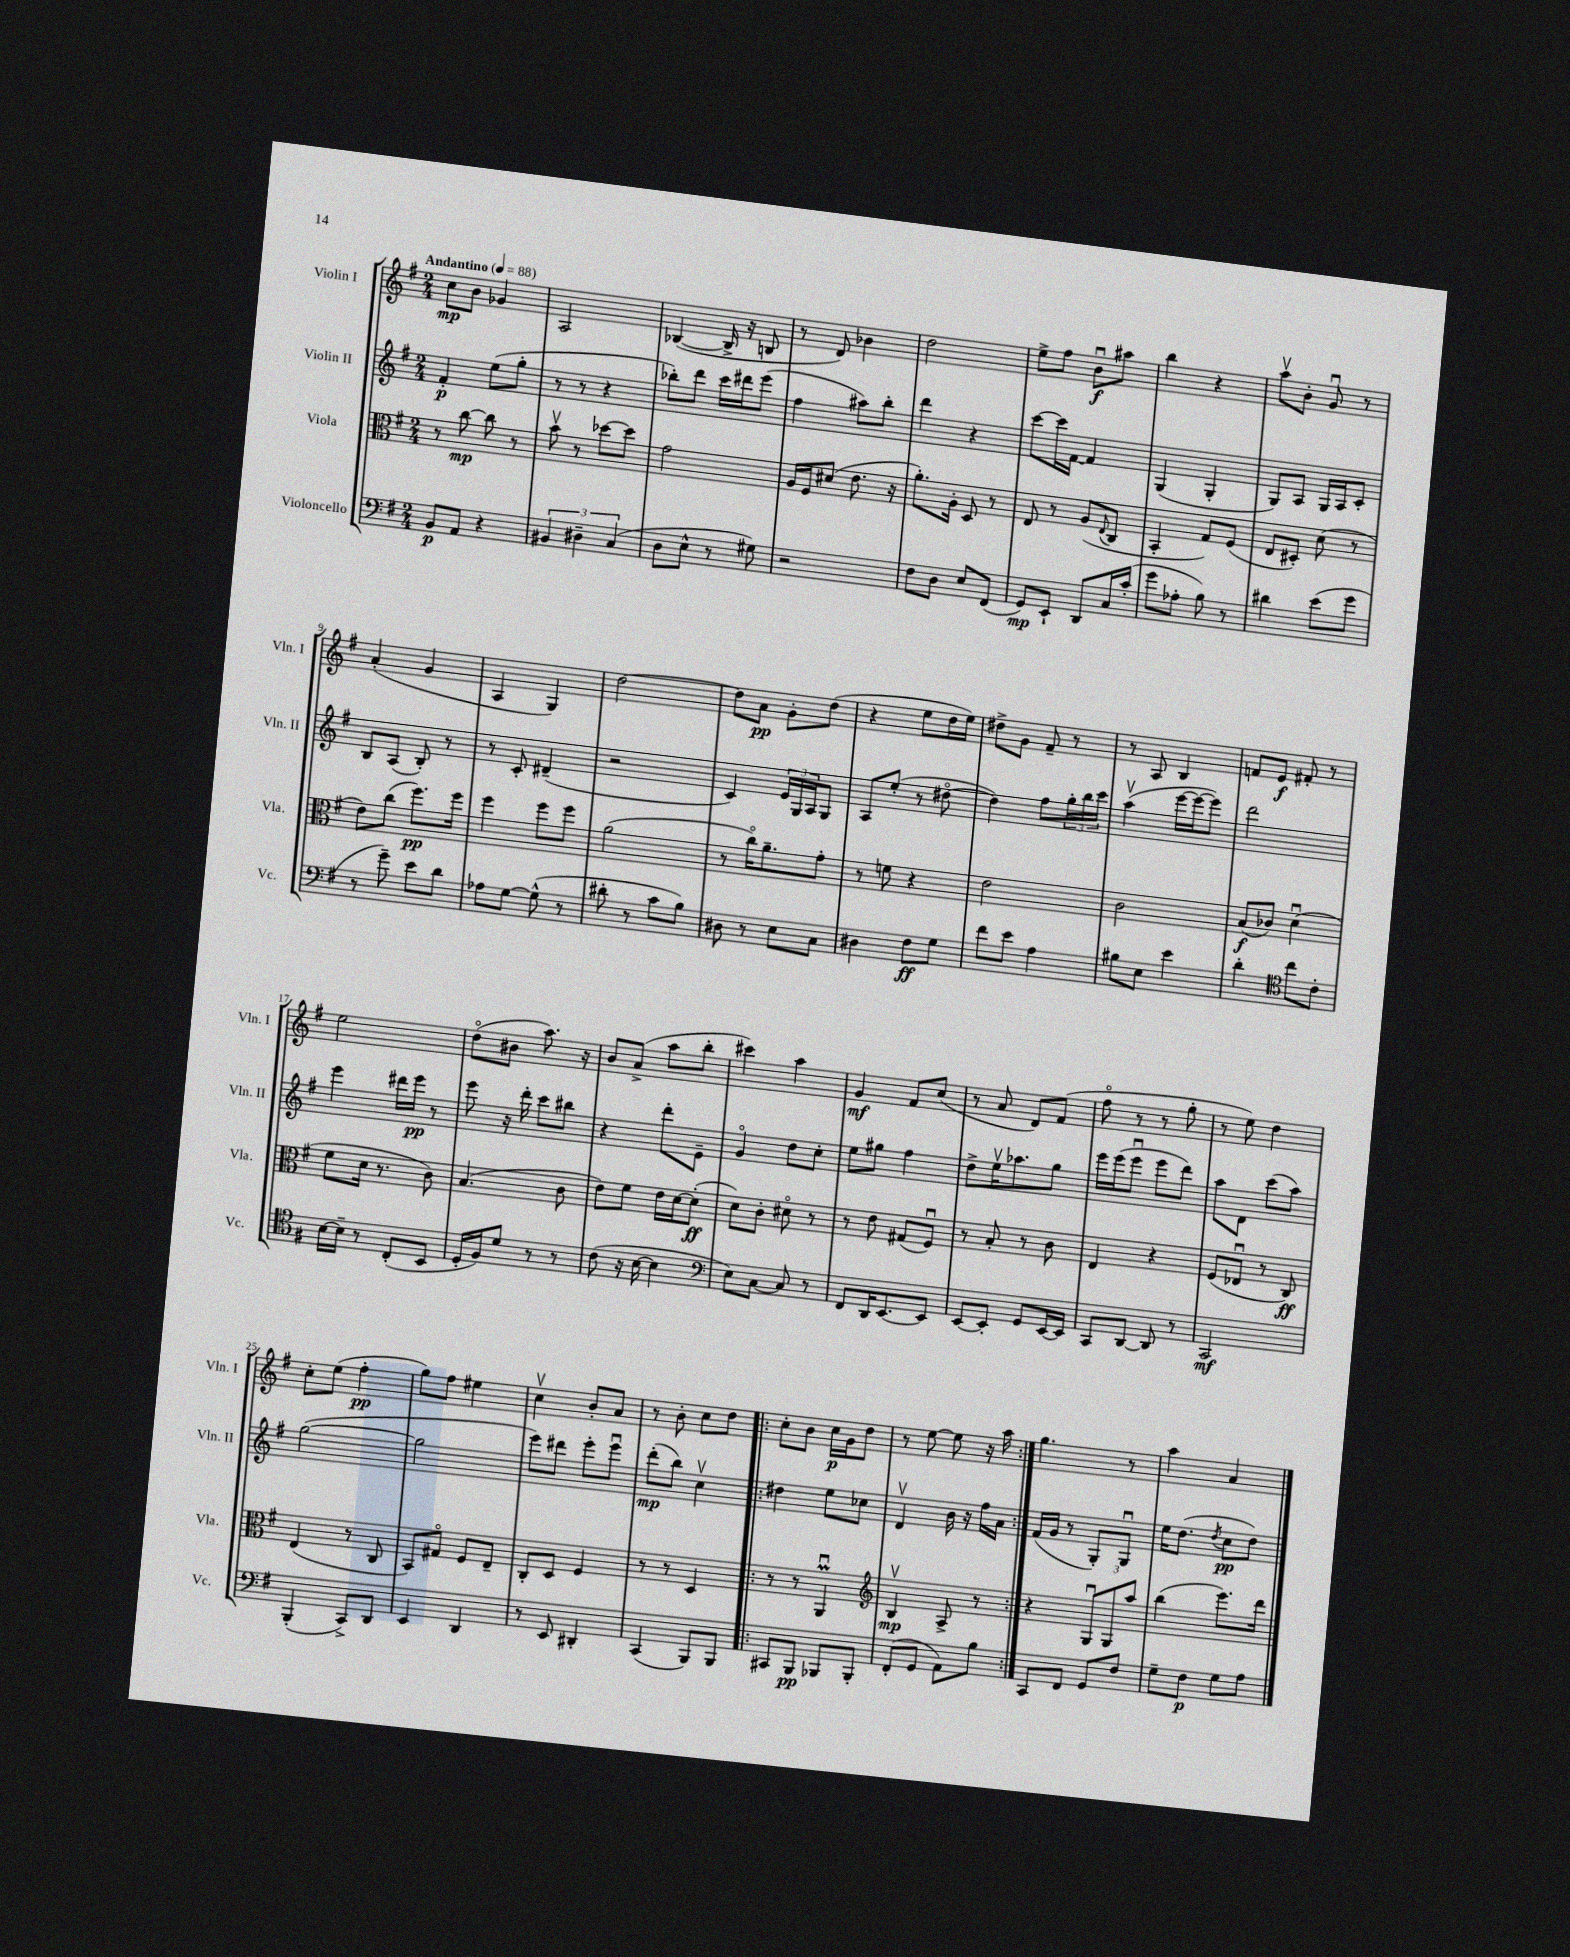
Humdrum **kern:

**kern	**dynam	**kern	**dynam	**kern	**dynam	**kern	**dynam
*part4	*part4	*part3	*part3	*part2	*part2	*part1	*part1
*staff4	*staff4	*staff3	*staff3	*staff2	*staff2	*staff1	*staff1
*I"Violoncello	*	*I"Viola	*	*I"Violin II	*	*I"Violin I	*
*I'Vc.	*	*I'Vla.	*	*I'Vln. II	*	*I'Vln. I	*
*clefF4	*	*clefC3	*	*clefG2	*	*clefG2	*
*k[f#]	*	*k[f#]	*	*k[f#]	*	*k[f#]	*
*M2/4	*	*M2/4	*	*M2/4	*	*M2/4	*
*MM88	*	*MM88	*	*MM88	*	*MM88	*
=1	=1	=1	=1	=1	=1	=1	=1
!	!	!	!	!	!	!LO:TX:a:B:t=Andantino	!
8BB/L	p	8r	.	4f#'/	p	8cc\L	mp
8AA/J	.	[8cc\	mp	.	.	8b\J	.
4r	.	8cc\]	.	(8ee\L	.	4g-X/	.
.	.	8r	.	8gg'\J	.	.	.
=2	=2	=2	=2	=2	=2	=2	=2
6BB#X/	.	8bv\	.	8r	.	2A/	.
.	.	8r	.	8r	.	.	.
6D#X~\	.	.	.	.	.	.	.
.	.	[8dd-X\L	.	4r	.	.	.
(6C/	.	.	.	.	.	.	.
.	.	8dd-\J]	.	.	.	.	.
=3	=3	=3	=3	=3	=3	=3	=3
8D\L	.	2g\	.	8bb-X'\L)	.	([4B-X/	.
8E^^\J	.	.	.	8ddd\J	.	.	.
8r	.	.	.	16ccc\LL	.	16B-^/]	.
.	.	.	.	16ddd#X\J	.	16r	.
8G#X\)	.	.	.	(8eee\J	.	8Bn/	.
=4	=4	=4	=4	=4	=4	=4	=4
2r	.	16A/LL	.	4ff#\	.	8r	.
.	.	16F#/J	.	.	.	.	.
.	.	(8d#X/J	.	.	.	8d/)	.
.	.	8.e\	.	8aa#X\L)	.	4b-X\	.
.	.	.	.	8bb'\J	.	.	.
.	.	16r	.	.	.	.	.
=5	=5	=5	=5	=5	=5	=5	=5
8F#\L	.	8.a'\L)	.	4ddd\	.	2dd\	.
8D\J	.	.	.	.	.	.	.
.	.	16A'\Jk	.	.	.	.	.
8E/L	.	8D/	.	4r	.	.	.
(8FF#/J	.	8r	.	.	.	.	.
=6	=6	=6	=6	=6	=6	=6	=6
8GG/L)	mp	8E/	.	[8ccc\L	.	8ee^\L	.
8EE`/J	.	8r	.	16ccc\L]	.	8ff#\J	.
.	.	.	.	[16f#\JJ	.	.	.
8DD/L	.	(8A/L	.	4f#/]	.	8bu\L	f
.	.	8qqE/	.	.	.	.	.
16C/L	.	8C/J	.	.	.	8aa#X\J	.
(16c'/JJ	.	.	.	.	.	.	.
=7	=7	=7	=7	=7	=7	=7	=7
8g\L	.	4BB'/	.	(4G/	.	4bb\	.
8A-X'\J	.	.	.	.	.	.	.
8B\)	.	8G/L)	.	4G'/	.	4r	.
8r	.	(8F#/J	.	.	.	.	.
=8	=8	=8	=8	=8	=8	=8	=8
4d#X\	.	8E/L	.	8G/L)	.	8aav\L	.
.	.	8D#X'/J)	.	8A/J	.	8b'\J	.
(8e\L	.	(8d\	.	16G/LL	.	8gu/	.
.	.	.	.	16A/J	.	.	.
8g\J	.	8r	.	8c'/J	.	8r	.
!!LO:LB:g=z
=9	=9	=9	=9	=9	=9	=9	=9
8r	.	8e\L)	.	8B/L	.	(4a'/	.
8g~\)	.	(8cc\J	.	(8A/J	.	.	.
8e\L	.	8.ff#\L)	pp	8B'/)	.	4g/	.
8d\J	.	.	.	8r	.	.	.
.	.	16ff#\Jk	.	.	.	.	.
=10	=10	=10	=10	=10	=10	=10	=10
8A-X\L	.	4ff#\	.	8r	.	4A/	.
[8G\J	.	.	.	8c'/	.	.	.
(8G^^\]	.	8ff#\L	.	(4d#X~/	.	4G/)	.
8r	.	8ff#\J	.	.	.	.	.
=11	=11	=11	=11	=11	=11	=11	=11
8d#X'\	.	(2a\	.	2r	.	[2dd\	.
8r	.	.	.	.	.	.	.
8c\L	.	.	.	.	.	.	.
8B\J)	.	.	.	.	.	.	.
=12	=12	=12	=12	=12	=12	=12	=12
8D#X\	.	8r	.	4c/)	.	8dd\L]	.
8r	.	16cc\KL)	.	.	.	8a\J	pp
.	.	8.a~\	.	.	.	.	.
8E\L	.	.	.	24e/LL	.	8g'\L	.
.	.	.	.	24G/	.	.	.
.	.	.	.	24A/J	.	.	.
8C\J	.	8g'\J	.	8G/J	.	(8dd\J	.
=13	=13	=13	=13	=13	=13	=13	=13
4D#X\	.	8r	.	8A/L	.	4r	.
.	.	8fn\	.	(8ee'/J	.	.	.
8F#\L	ff	4r	.	8r	.	8ee\L	.
8G\J	.	.	.	[8dd#X\	.	16dd\L	.
.	.	.	.	.	.	16ee\JJ)	.
=14	=14	=14	=14	=14	=14	=14	=14
8f#\L	.	2e\	.	4dd#\])	.	8dd#X^\L	.
8e\J	.	.	.	.	.	8g\J	.
4A\	.	.	.	8ff#\L	.	8f#~/	.
.	.	.	.	24gg'\L	.	8r	.
.	.	.	.	24bb\	.	.	.
.	.	.	.	24ccc\JJ	.	.	.
=15	=15	=15	=15	=15	=15	=15	=15
8B#X\L	.	2c\	.	(4aav\	.	8r	.
8E\J	.	.	.	.	.	8A/	.
4e\	.	.	.	[16eee\LL	.	4B/	.
.	.	.	.	16eee\J_	.	.	.
.	.	.	.	8eee\J])	.	.	.
=16	=16	=16	=16	=16	=16	=16	=16
4d'\	.	(8B/L	f	2ddd\	.	8fn/L	.
.	.	8c-X/J)	.	.	.	8e/J	f
*clefC4	*	*	*	*	*	*	*
8cc\L	.	(4du\	.	.	.	8f#X'/	.
8c'\J	.	.	.	.	.	8r	.
!!LO:LB:g=z
=17	=17	=17	=17	=17	=17	=17	=17
[16B\LL	.	8f#\L	.	4eee\	.	2ee\	.
16B~\JJ]	.	.	.	.	.	.	.
8r	.	16d\Jk	.	.	.	.	.
.	.	8.r	.	.	.	.	.
(8C'/L	.	.	.	16ddd#X\LL	.	.	.
.	.	.	.	16eee\JJ	pp	.	.
8BB/J	.	8c\)	.	8r	.	.	.
=18	=18	=18	=18	=18	=18	=18	=18
16D'/LL	.	(4.B/	.	8eee\	.	(8dd\L	.
16F#/J)	.	.	.	.	.	.	.
8d/J	.	.	.	16r	.	8b#X\J	.
.	.	.	.	16ddd'\	.	.	.
8r	.	.	.	8ccc\L	.	8.aa\)	.
8r	.	8c\	.	8bb#X\J	.	.	.
.	.	.	.	.	.	16r	.
=19	=19	=19	=19	=19	=19	=19	=19
(8c\	.	8e\L)	.	4r	.	8b/L	.
16r	.	8f#\J	.	.	.	(8a^/J	.
[16B\	.	.	.	.	.	.	.
4B\]	.	16e\LL	.	8ddd'\L	.	8aa\L	.
.	.	[16d\J	.	.	.	.	.
.	.	(8d'\J]	ff	8e~\J	.	8bb'\J	.
=20	=20	=20	=20	=20	=20	=20	=20
*clefF4	*	*	*	*	*	*	*
8E\L)	.	8d\L)	.	4g/	.	4ccc#X\)	.
[8C\J	.	8c'\J	.	.	.	.	.
8C/]	.	8d#X\	.	8dd\L	.	4aa\	.
8r	.	8r	.	8cc'\J	.	.	.
=21	=21	=21	=21	=21	=21	=21	=21
8FF#/L	.	8r	.	8ee\L	.	4g/	mf
16DD/K	.	8e\	.	8gg#X\J	.	.	.
[8.EE/	.	.	.	.	.	.	.
.	.	(8G#X/L	.	4ff#\	.	8f#/L	.
8EE/J]	.	8F#u/J)	.	.	.	(8cc/J	.
=22	=22	=22	=22	=22	=22	=22	=22
[8EE/L	.	8r	.	8dd^\L	.	8r	.
8EE'/J]	.	8B'/	.	16eev\K	.	8a/	.
.	.	.	.	8.aa-X\	.	.	.
8GG/L	.	8r	.	.	.	8d/L)	.
[16EE/L	.	8c\	.	8gg\J	.	(8f#/J	.
16EE/JJ]	.	.	.	.	.	.	.
=23	=23	=23	=23	=23	=23	=23	=23
8CC/L	.	4E/	.	16eee\LL	.	8ff#\	.
.	.	.	.	(16eee\J	.	.	.
[8DD/J	.	.	.	8eeeu\J	.	8r	.
8DD/]	.	4r	.	8eee\L	.	8r	.
8r	.	.	.	8ddd\J)	.	8gg'\	.
=24	=24	=24	=24	=24	=24	=24	=24
2CC/	mf	(8F#/L	.	8aa\L	.	8r	.
.	.	8E-Xu/J	.	8d\J	.	8ee\)	.
.	.	8r	.	(8ccc\L	.	4dd\	.
.	.	8C/)	ff	8aa\J)	.	.	.
!!LO:LB:g=z
=25	=25	=25	=25	=25	=25	=25	=25
(4BBB'/	.	(4E/	.	([2gg\	.	8cc'\L	.
.	.	.	.	.	.	(8ee\J	.
8CC^/L)	.	8r	.	.	.	4ff#'\	pp
8DD/J	.	8C/	.	.	.	.	.
=26	=26	=26	=26	=26	=26	=26	=26
4EE/	.	8BB/L)	.	2gg\]	.	8gg\L)	.
.	.	8G#X/J	.	.	.	8ff#\J	.
4DD/	.	8F#/L	.	.	.	4ee#X\	.
.	.	8E~/J	.	.	.	.	.
=27	=27	=27	=27	=27	=27	=27	=27
8r	.	8C'/L	.	8eee\L)	.	4ccv\	.
8EE/	.	8D/J	.	8ddd#X\J	.	.	.
4DD#X'/	.	4F#/	.	8eee'\L	.	8b'/L	.
.	.	.	.	8eeeu\J	.	8a/J	.
=28	=28	=28	=28	=28	=28	=28	=28
(4CC/	.	8r	.	(8ddd'\L	mp	8r	.
.	.	8r	.	8bb\J)	.	8b'\	.
8BBB/L)	.	4D/	.	4ccv\	.	8cc\L	.
8BBB/J	.	.	.	.	.	8dd\J	.
=29!|:	=29!|:	=29!|:	=29!|:	=29!|:	=29!|:	=29!|:	=29!|:
8CC#X/L	.	8r	.	4dd#X\	.	8cc'\L	.
8BBB/J	pp	8r	.	.	.	8b\J	.
8BBB-X/L	.	4AAMu/	.	8ee\L	.	16cc\LL	p
.	.	.	.	.	.	16g\J	.
8BBB-'/J	.	.	.	8cc-X\J	.	8dd\J	.
=30	=30	=30	=30	=30	=30	=30	=30
*	*	*clefG2	*	*	*	*	*
(8FF#'/L	.	4Bv/	mp	4dv/	.	8r	.
8GG/J	.	.	.	.	.	[8ee\	.
8AA\L)	.	8A^/	.	16b\	.	8ee\]	.
.	.	.	.	16r	.	.	.
8B\J	.	8r	.	16ff#\LL	.	16r	.
.	.	.	.	16a\JJ	.	16aa\	.
=31:|!	=31:|!	=31:|!	=31:|!	=31:|!	=31:|!	=31:|!	=31:|!
8CC/L	.	4r	.	(16f#/LL	.	4.gg\	.
.	.	.	.	16g/JJ	.	.	.
8FF#/J	.	.	.	8r	.	.	.
8GG/L	.	12Gu/L	.	8G'/L)	.	.	.
.	.	12G/	.	.	.	.	.
8F#/J	.	.	.	8Gu/J	.	8r	.
.	.	12aa/J	.	.	.	.	.
=32	=32	=32	=32	=32	=32	=32	=32
8G~\L	.	(4bb\	.	16ee\KL	.	4aa\	.
.	.	.	.	(8.dd\J	.	.	.
8F#\J	p	.	.	.	.	.	.
.	.	.	.	8qdd/	.	.	.
8G\L	.	8.eee\L)	.	8cc\L	pp	4a/	.
8A\J	.	.	.	8dd\J)	.	.	.
.	.	16ddd\Jk	.	.	.	.	.
==	==	==	==	==	==	==	==
*-	*-	*-	*-	*-	*-	*-	*-
